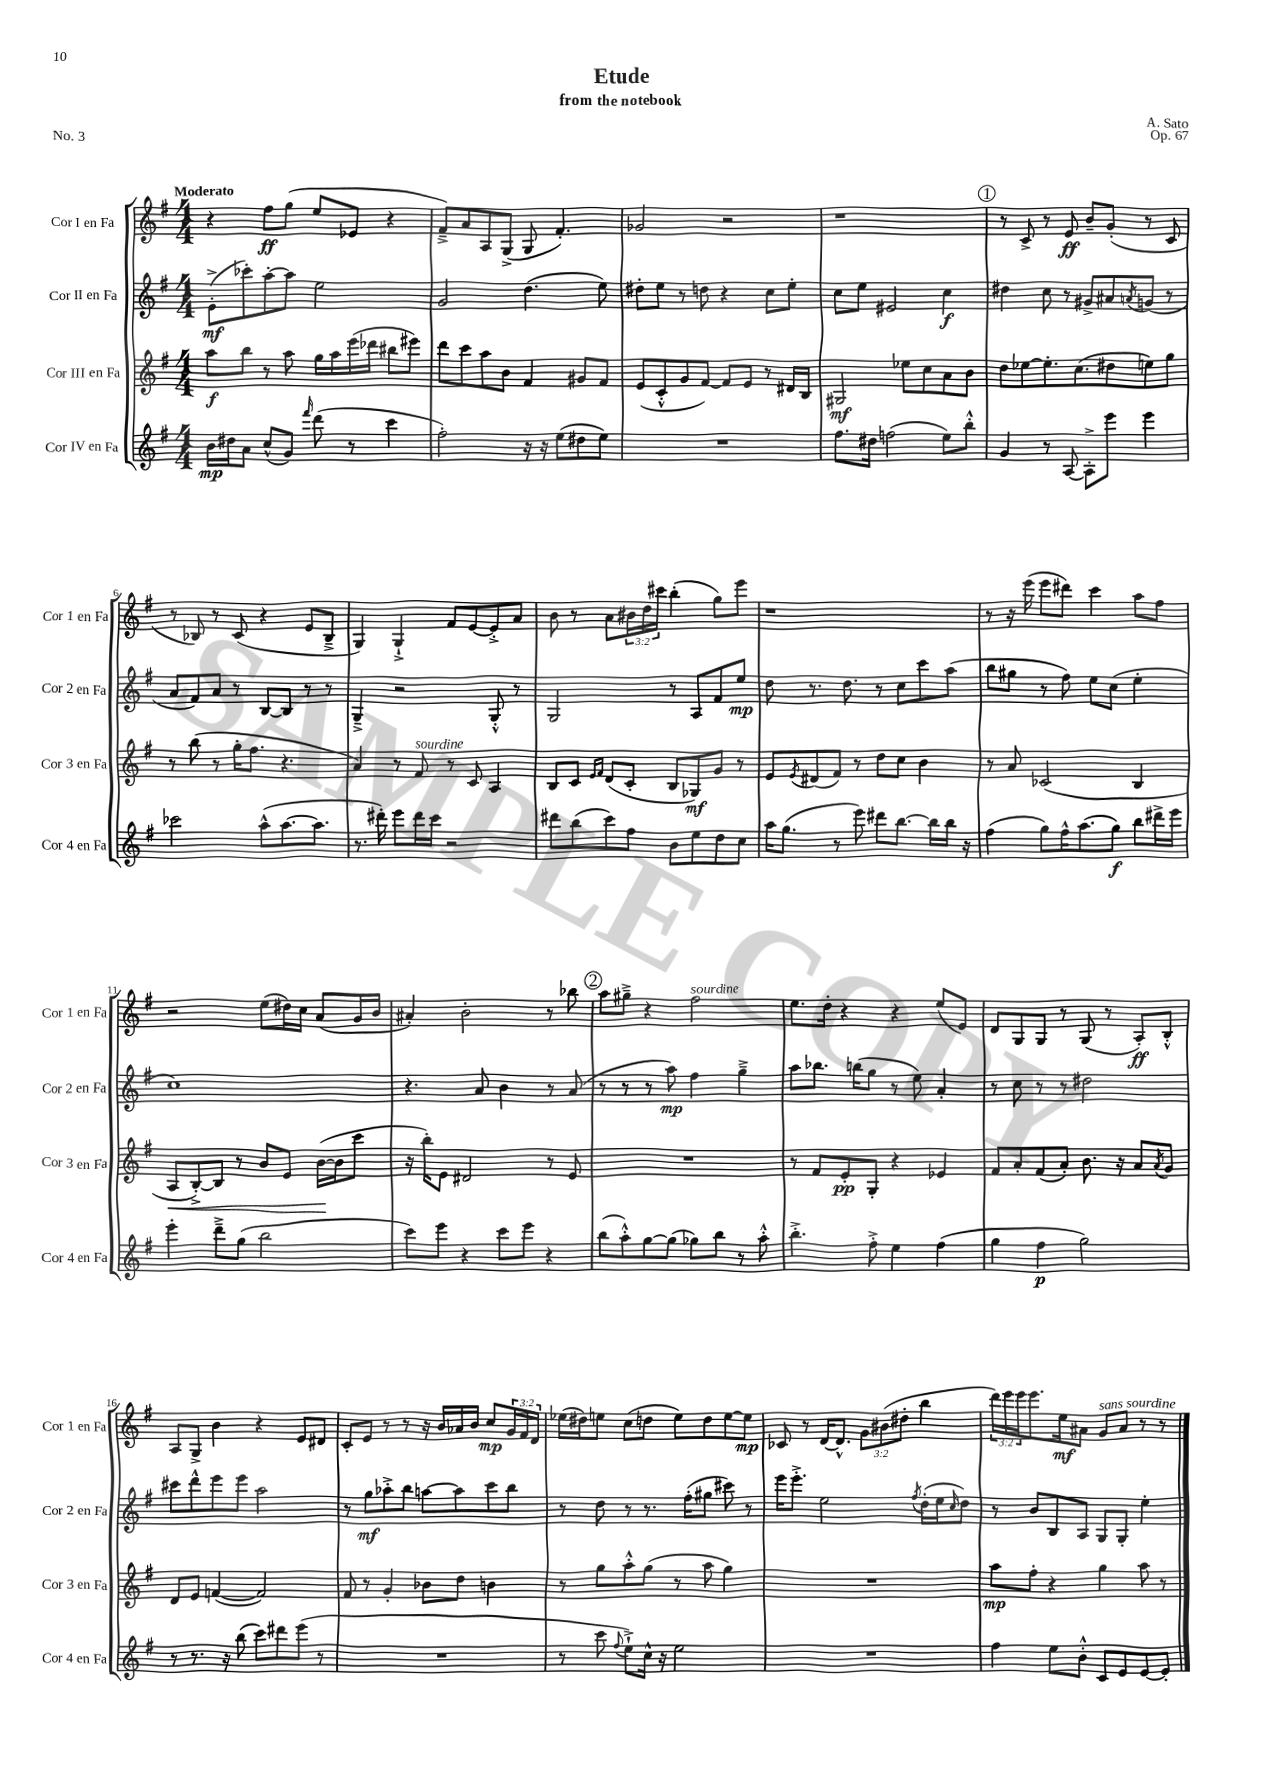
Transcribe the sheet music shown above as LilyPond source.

\header { title = "Etude" composer = "A. Sato" subtitle = "from the notebook" opus = "Op. 67" piece = "No. 3" }
<<
\new StaffGroup <<
\new Staff = "s0" \with { instrumentName = "Cor I en Fa" shortInstrumentName = "Cor 1 en Fa" } {
    \clef treble \key g \major \numericTimeSignature \time 4/4 \override Staff.TupletNumber.text = #tuplet-number::calc-fraction-text \tempo "Moderato"
    r4 fis''8\ff g''8( e''8 ees'8 r4 |
    fis'8--->) a'8 a8 g8->( g8 fis'4.-.) |
    ges'2 r2 |
    r1 |
    \mark \markup { \circle "1" } r8 c'8-> r8 e'8\ff b'8-- g'8-.( r8 c'8 |
    r8 bes8) r8 c'8( r4 e'8 bes8---> |
    g4) g4-!-> fis'8 e'8~ e'8-.-> a'8 |
    b'8 r8 a'8 \tuplet 3/2 { bis'16 d''16 cis'''16 } b''4-.( g''8) e'''8 |
    r1 |
    r8 r16 e'''16( e'''8 dis'''8) c'''4 a''8 fis''8 |
    r2 e''8( dis''16) c''16 a'8( g'16 b'16 |
    ais'4-.) b'2-. r8 bes''8 |
    \mark \markup { \circle "2" } a''8 gis''8---> r4 fis''2^\markup { \italic "sourdine" } |
    e''8. d''16-. r4 r4 e''8( e'8) |
    d'8 g8 g8 r8 g8( r8 a8-.\ff) b8-.-^ |
    a8 g8-> b'4 r4 e'8 dis'8 |
    c'8-. e'8 r8 r8 r16 b'16 aes'16 b'16 c''8\mp \tuplet 3/2 { g'16 fis'16 d'16 } |
    ees''16( dis''16) e''8 c''8( d''8 e''8) d''8 e''8~ e''8\mp |
    ces'8 r8 d'16~ d'8.-^ \tuplet 3/2 { g'8 bis'8( dis''8-. } b''4 |
    \tuplet 3/2 { d'''16) e'''16 e'''16 } e'''8. e''16\mf ais'8 g'8^\markup { \italic "sans sourdine" } ais'8 r8 r8 \bar "|." |
}
\new Staff = "s1" \with { instrumentName = "Cor II en Fa" shortInstrumentName = "Cor 2 en Fa" } {
    \clef treble \key g \major \numericTimeSignature \time 4/4
    e'8-.->\mf( ces'''8-.) a''8~-. a''8 e''2 |
    g'2 d''4.( e''8) |
    dis''8-. e''8 r8 d''8 r4 c''8 e''8-. |
    c''8 e''8 eis'2 c''4\f |
    \mark \markup { \circle "1" } dis''4 c''8 r8 gis'8-> ais'8 \acciaccatura { a'8 } g'8( r8 |
    a'8 fis'8) a'8 r8 b8~ b8 r8 r8 |
    g4---> r2 g8-.-^ r8 |
    g2 r8 a8 fis'8 e''8\mp |
    d''8 r8. d''8. r8 c''8 c'''8 a''8( |
    b''8 gis''8 r8 fis''8) e''8 c''8( e''4-. |
    c''1) |
    r4. a'8 b'4 r8 a'8( |
    \mark \markup { \circle "2" } r8 r8 r8 a''8\mp) fis''4 g''4---> |
    a''8 bes''8. b''16( g''8 r8 e''8) a'4-. |
    r8 c''8 r8 r8 dis''2 |
    cis'''8 d'''8-^ e'''8 e'''8 a''2 |
    r8 g''8\mf aes''8-.-> b''8 a''8~ a''8 c'''8 b''8 |
    r8 d''8 r8 r8. fis''16-.( gis''8 cis'''8) r8 |
    e'''16 e'''8.-.-> e''2 \acciaccatura { fis''8 } d''16-.( e''16 \grace { c''16 } d''8) |
    r8 b'8 b8 a8 g8 g8-. e''4-. \bar "|." |
}
\new Staff = "s2" \with { instrumentName = "Cor III en Fa" shortInstrumentName = "Cor 3 en Fa" } {
    \clef treble \key g \major \numericTimeSignature \time 4/4
    a''8\f b''8 r8 a''8 g''16 a''16 e'''16( des'''16 bis''8 eis'''8) |
    d'''8 c'''8 a''8 b'8 fis'4 gis'8 fis'8 |
    e'8( c'8-.-^ g'8 fis'8~) fis'8 e'8 r8 dis'16 b16 |
    gis2\mf ees''8 c''8 a'8 b'8 |
    \mark \markup { \circle "1" } d''8 ees''8~ ees''8.-. c''8.( dis''8 e''8) g''8 |
    r8 b''8( r8 g''16-. fis''8. r4. |
    a'4) r8 fis'8^\markup { \italic "sourdine" } r8 c'8 a4 |
    b8 c'8 \grace { e'16 fis'16 } d'8( c'8-. b8 ges8\mf) g'8 r8 |
    e'8 \acciaccatura { e'8 } dis'8( fis'8) r8 d''8 c''8 b'4 |
    r8 a'8 ces'2( b4 |
    a8\< b8~-.->) b8 r8 b'8 e'8 b'16~\!( b'16 c'''8 |
    r16 b''16-.) e'8 dis'2 r8 e'8 |
    \mark \markup { \circle "2" } R1 |
    r8 fis'8 e'8-.\pp g8-. r4 ees'4 |
    fis'8 a'8-. fis'8( a'8-.) b'8. r16 a'8 \acciaccatura { a'8 } g'8 |
    d'8 e'8 f'4~( f'2) |
    fis'8 r8 g'4-. bes'8 d''8 b'4 |
    r8 g''8 a''8-.-^ g''8( r8 a''8 g''4) |
    R1 |
    a''8\mp fis''8-. r4 g''4 a''8 r8 \bar "|." |
}
\new Staff = "s3" \with { instrumentName = "Cor IV en Fa" shortInstrumentName = "Cor 4 en Fa" } {
    \clef treble \key g \major \numericTimeSignature \time 4/4
    b'16\mp dis''16 a'8 c''8-^( g'8) \grace { fis'''16 } d'''8( r8 c'''4 |
    fis''2-.) r16 r16 e''8( dis''8 e''8) |
    R1 |
    fis''8. dis''16 f''2( e''8) b''8-.-^ |
    \mark \markup { \circle "1" } g'4 r8 a8~ a8-.-> e'''8 e'''4 |
    ces'''2 a''8-^( a''8.~ a''8. |
    r8. dis'''16-.) e'''8 dis'''16 c'''16 r2 |
    dis'''8 b''8( c'''8) fis''8 b'8 e''8 d''8 c''8 |
    a''16 g''8.( r8 e'''8) dis'''8 b''8.~ b''16 b''16 r16 |
    fis''4( g''8) fis''16-^ a''8.( g''8\f) b''8 dis'''16-> e'''16 |
    e'''4-. d'''8---> g''8( b''2 |
    c'''8) e'''8 r4 c'''8 e'''8 r4 |
    \mark \markup { \circle "2" } b''8( a''8-.-^) g''8~ g''8( ges''8) b''8 r8 a''8-.-^ |
    b''4.-.-> fis''8-.-> e''4 fis''4( |
    g''4 fis''4\p g''2) |
    r8 r8. r16 b''8( c'''8) dis'''8 e'''8( r8 |
    R1 |
    r8 c'''8 \appoggiatura { fis''8 } e''8-!->) c''16-^ r16 e''2 |
    R1 |
    fis''4 e''8 b'8-.-^ c'8 e'8 e'8~ e'8-. \bar "|." |
}
>>
>>
